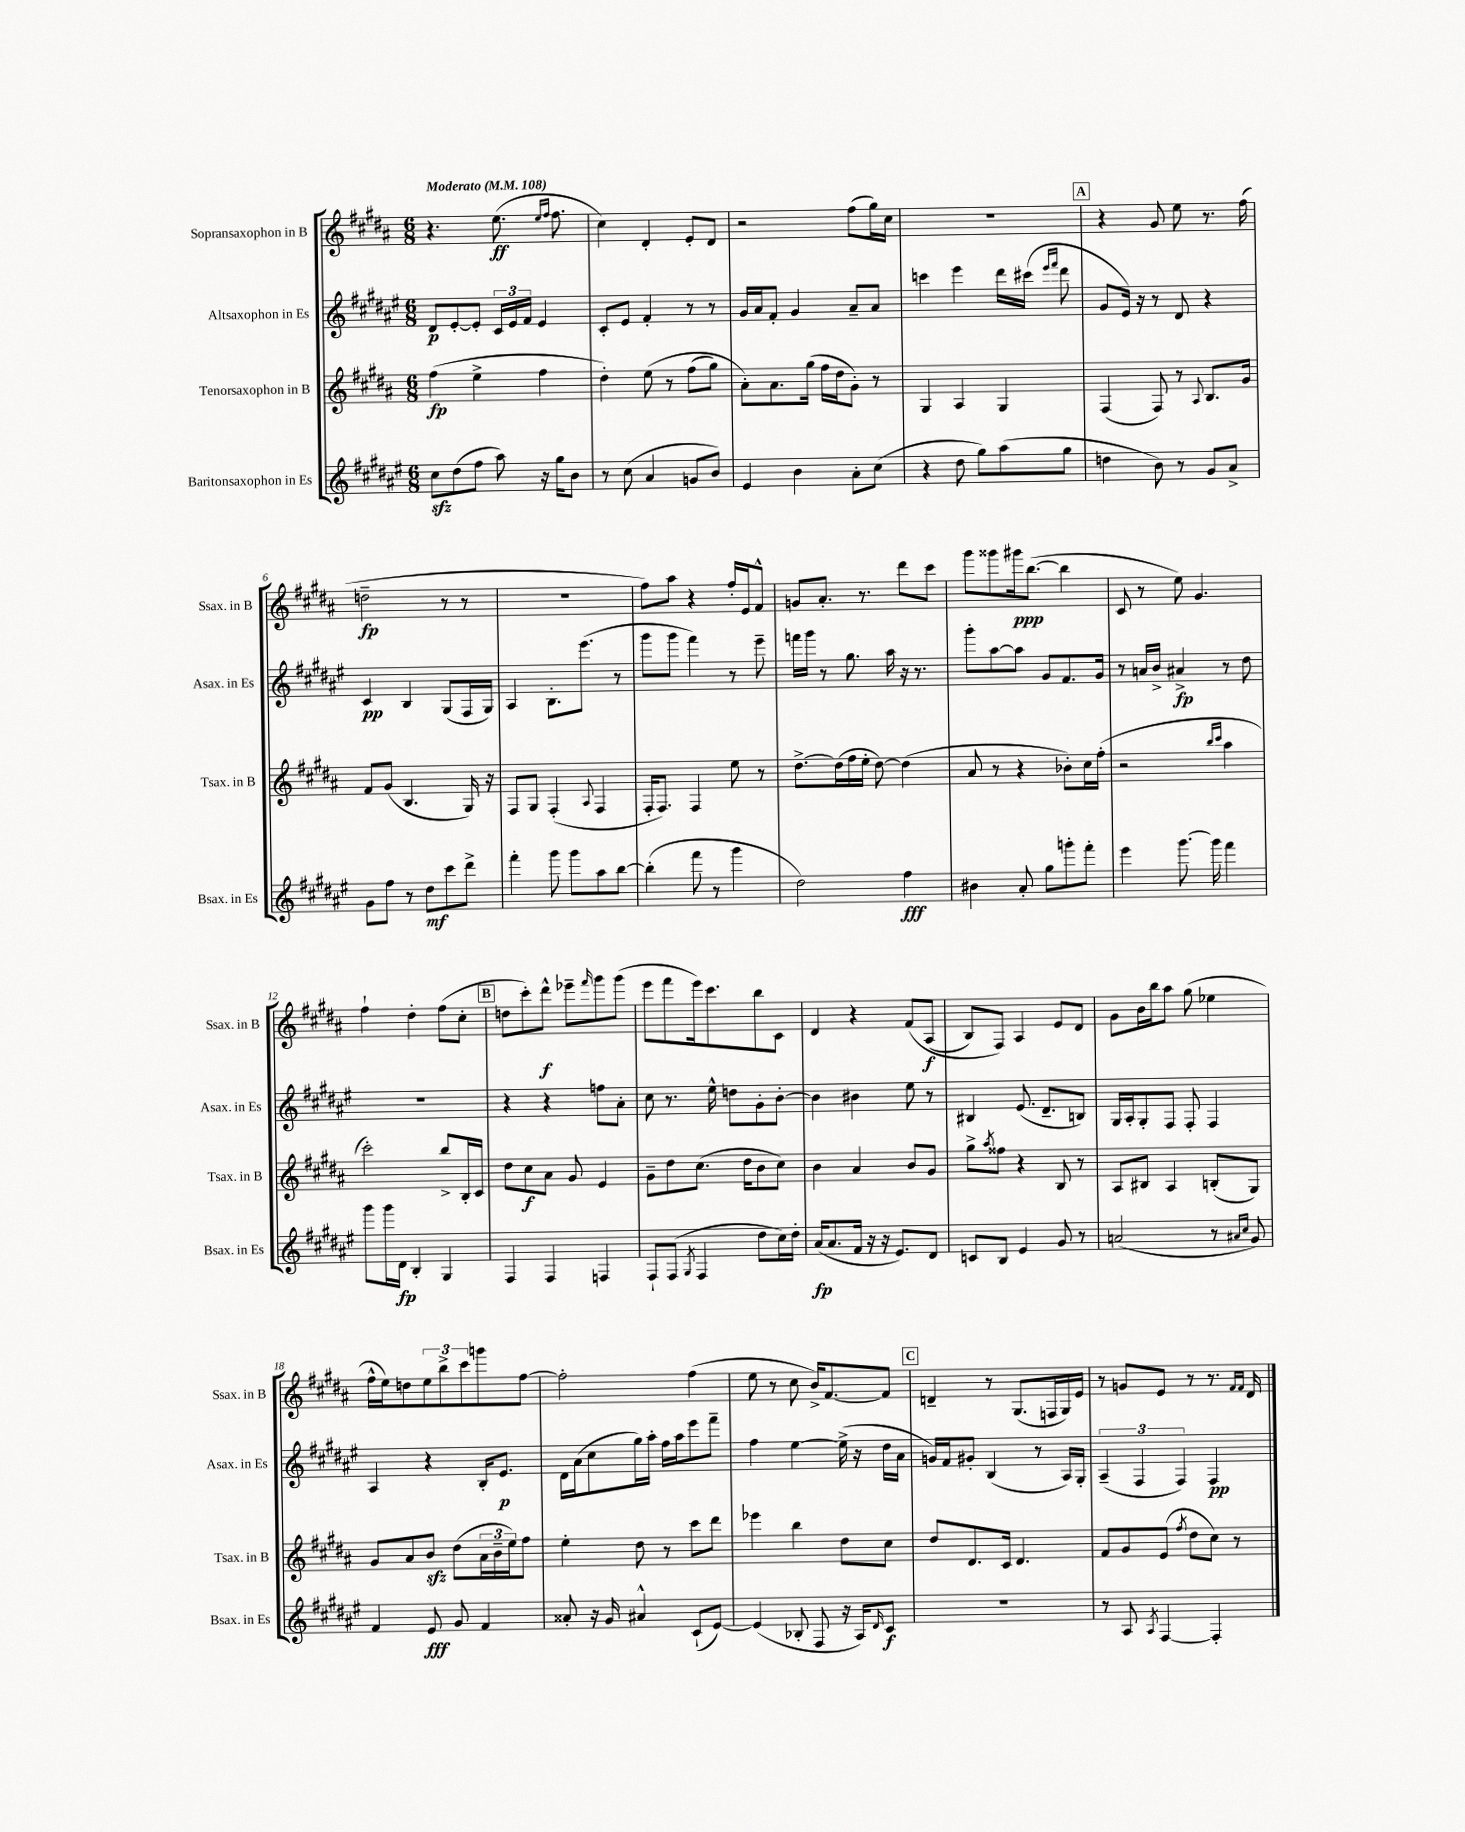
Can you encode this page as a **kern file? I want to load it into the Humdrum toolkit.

**kern	**dynam	**kern	**dynam	**kern	**dynam	**kern	**dynam
*part4	*part4	*part3	*part3	*part2	*part2	*part1	*part1
*staff4	*staff4	*staff3	*staff3	*staff2	*staff2	*staff1	*staff1
*I"Baritonsaxophon in Es	*	*I"Tenorsaxophon in B	*	*I"Altsaxophon in Es	*	*I"Sopransaxophon in B	*
*I'Bsax. in Es	*	*I'Tsax. in B	*	*I'Asax. in Es	*	*I'Ssax. in B	*
*clefG2	*	*clefG2	*	*clefG2	*	*clefG2	*
*k[f#c#g#d#a#e#]	*	*k[f#c#g#d#a#]	*	*k[f#c#g#d#a#e#]	*	*k[f#c#g#d#a#]	*
*M6/8	*	*M6/8	*	*M6/8	*	*M6/8	*
*MM108	*	*MM108	*	*MM108	*	*MM108	*
=1	=1	=1	=1	=1	=1	=1	=1
!	!	!	!	!	!	!LO:TX:a:B:t=Moderato	!
8cc#zz\L	.	(4ff#\	fp	8d#/L	p	4.r	.
(8dd#\	.	.	.	[8e#'/	.	.	.
8ff#\J	.	4ee^\	.	8e#'/J]	.	.	.
8aa#\)	.	.	.	24c#/LL	.	(8.ee\	ff
.	.	.	.	24e#/	.	.	.
.	.	.	.	24f#/JJ	.	.	.
16r	.	4ff#\	.	4e#/	.	.	.
.	.	.	.	.	.	16qqee/LL	.
.	.	.	.	.	.	16qqff#/JJ	.
16gg#\KL	.	.	.	.	.	8.ff#\	.
8b\J	.	.	.	.	.	.	.
=2	=2	=2	=2	=2	=2	=2	=2
8r	.	4dd#'\)	.	8c#'/L	.	4cc#\)	.
(8cc#\	.	.	.	8e#/J	.	.	.
4a#/	.	(8ee\	.	4f#'/	.	4d#'/	.
.	.	8r	.	.	.	.	.
8gn/L	.	(8ff#\L	.	8r	.	8e'/L	.
8b/J)	.	8gg#\J)	.	8r	.	8d#/J	.
=3	=3	=3	=3	=3	=3	=3	=3
4e#/	.	8a#'\L)	.	16g#/LL	.	2r	.
.	.	.	.	16a#/J	.	.	.
.	.	8.a#\	.	8f#'/J	.	.	.
4b\	.	.	.	4g#/	.	.	.
.	.	(16gg#\Jk	.	.	.	.	.
.	.	16ff#\LL	.	.	.	.	.
.	.	16dd#\J	.	.	.	.	.
8a#'\L	.	8g#'\J)	.	8a#~/L	.	(8ff#\L	.
(8cc#\J	.	8r	.	8a#/J	.	16gg#\L)	.
.	.	.	.	.	.	16cc#\JJ	.
=4	=4	=4	=4	=4	=4	=4	=4
4r	.	4G#/	.	4cccn\	.	2.r	.
8dd#\	.	4A#/	.	4eee#\	.	.	.
8gg#\L)	.	.	.	.	.	.	.
(8aa#\	.	4G#/	.	16ddd#\LL	.	.	.
.	.	.	.	(16ccc#X\JJ	.	.	.
.	.	.	.	16qqeee#/LL	.	.	.
.	.	.	.	16qqfff#/JJ	.	.	.
8gg#\J	.	.	.	8ddd#\	.	.	.
!!LO:REH:place=s1:t=A
=5	=5	=5	=5	=5	=5	=5	=5
4ddn\	.	(4F#/	.	8g#/L	.	4r	.
.	.	.	.	16e#/Jk)	.	.	.
.	.	.	.	16r	.	.	.
8b\)	.	8F#/)	.	8r	.	8g#/	.
8r	.	8r	.	8d#/	.	8ee\	.
.	.	8qqA#/	.	.	.	.	.
8g#/L	.	8.B/L	.	4r	.	8.r	.
8a#^/J	.	.	.	.	.	.	.
.	.	16g#/Jk	.	.	.	(16ff#\	.
!!LO:LB:g=z
=6	=6	=6	=6	=6	=6	=6	=6
8g#\L	.	8f#/L	.	4c#/	pp	2ddn~\	fp
8ff#\J	.	(8g#/J	.	.	.	.	.
8r	.	4.B/	.	4B/	.	.	.
8dd#\L	mf	.	.	.	.	.	.
8ccc#\	.	.	.	(8G#/L	.	8r	.
8ddd#^\J	.	16G#/)	.	16F#/L	.	8r	.
.	.	16r	.	16G#/JJ)	.	.	.
=7	=7	=7	=7	=7	=7	=7	=7
4fff#'\	.	8F#/L	.	4A#/	.	2.r	.
.	.	8G#/J	.	.	.	.	.
8ggg#\	.	(4F#'/	.	8.B'\L	.	.	.
8ggg#\L	.	.	.	.	.	.	.
.	.	.	.	(8.eee#\J	.	.	.
.	.	8qqA#/	.	.	.	.	.
8aa#\	.	4F#/	.	.	.	.	.
[8bb\J	.	.	.	8r	.	.	.
=8	=8	=8	=8	=8	=8	=8	=8
(4bb'\]	.	16F#'/KL	.	8ggg#\L	.	8ff#\L)	.
.	.	8.F#/J)	.	.	.	.	.
.	.	.	.	8ggg#\J	.	8aa#\J	.
8fff#\	.	4F#/	.	4fff#\)	.	4r	.
8r	.	.	.	.	.	.	.
4ggg#\	.	8ee\	.	8r	.	16ff#'/LL	.
.	.	.	.	.	.	16e/J	.
.	.	8r	.	8eee#~\	.	8f#^^/J	.
=9	=9	=9	=9	=9	=9	=9	=9
2dd#\)	.	[8.dd#^\L	.	16fffn\LL	.	8gn/L	.
.	.	.	.	16ggg#\JJ	.	.	.
.	.	.	.	8r	.	8.a#'/J	.
.	.	(16dd#\L]	.	.	.	.	.
.	.	16ff#\	.	8.gg#\	.	.	.
.	.	16ee'\JJ	.	.	.	8.r	.
.	.	[8dd#\)	.	.	.	.	.
.	.	.	.	16aa#\	.	.	.
4ff#\	fff	(4dd#\]	.	16r	.	8ddd#\L	.
.	.	.	.	8.r	.	.	.
.	.	.	.	.	.	8ccc#\J	.
=10	=10	=10	=10	=10	=10	=10	=10
4b#X\	.	8a#/	.	8ggg#'\L	.	8ggg#\L	.
.	.	8r	.	[8aa#\	.	8ggg##X\	.
8a#'/	.	4r	.	8aa#\J]	.	16ggg#X\k	ppp
.	.	.	.	.	.	([8.bb\J	.
8gg#\L	.	.	.	8g#/L	.	.	.
8gggn'\	.	8b-X'\L)	.	8.f#/	.	4bb\]	.
8fff#'\J	.	16cc#\L	.	.	.	.	.
.	.	(16ff#'\JJ	.	16g#/Jk	.	.	.
=11	=11	=11	=11	=11	=11	=11	=11
4eee#\	.	2r	.	8r	.	8c#/	.
.	.	.	.	16an/LL	.	8r	.
.	.	.	.	16b^/JJ	.	.	.
[8.ggg#\	.	.	.	4a#X^/	fp	8ee\)	.
.	.	.	.	.	.	4.g#/	.
16ggg#\]	.	.	.	.	.	.	.
.	.	16qqbb/LL	.	.	.	.	.
.	.	16qqccc#/JJ	.	.	.	.	.
4fff#\	.	4aa#\	.	8r	.	.	.
.	.	.	.	8dd#\	.	.	.
!!LO:LB:g=z
=12	=12	=12	=12	=12	=12	=12	=12
8ggg#\L	.	2ccc#'\)	.	2.r	.	4ff#`\	.
16ggg#\L	.	.	.	.	.	.	.
16d#\JJ	fp	.	.	.	.	.	.
4B'/	.	.	.	.	.	4dd#'\	.
4G#/	.	8bb^/L	.	.	.	(8ff#\L	.
.	.	16B'/L	.	.	.	8cc#'\J	.
.	.	16c#/JJ	.	.	.	.	.
!!LO:REH:place=s1:t=B
=13	=13	=13	=13	=13	=13	=13	=13
4F#/	.	8dd#\L	.	4r	.	8ddn\L	.
.	.	8cc#\	f	.	.	8ccc#'\)	.
4F#/	.	8a#\J	.	4r	.	8ddd#^^\J	f
.	.	8g#/	.	.	.	8eee-X~\L	.
.	.	.	.	.	.	16qqfff#/	.
4Fn/	.	4e/	.	8ffn\L	.	8ggg#\	.
.	.	.	.	8a#'\J	.	(8ggg#\J	.
=14	=14	=14	=14	=14	=14	=14	=14
8F#`/L	.	8g#~\L	.	8cc#\	.	8eee\L	.
(8F#/J	.	8dd#\	.	8.r	.	8fff#\	.
8qG#/	.	.	.	.	.	.	.
4F#/	.	(8.cc#\J	.	.	.	16eee\k)	.
.	.	.	.	16ee#^^\	.	8.ccc#\	.
.	.	.	.	8ddn\L	.	.	.
.	.	16dd#\KL	.	.	.	.	.
8dd#\L	.	8b\	.	8g#'\	.	8bb\	.
16cc#\L)	.	8cc#\J)	.	[8b'\J	.	8c#\J	.
16dd#'\JJ	.	.	.	.	.	.	.
=15	=15	=15	=15	=15	=15	=15	=15
(16a#/KL	fp	4b\	.	4b\]	.	4d#/	.
8.a#/	.	.	.	.	.	.	.
16f#/Jk	.	4a#/	.	4b#X\	.	4r	.
16r	.	.	.	.	.	.	.
16r	.	.	.	.	.	.	.
8.e#/L)	.	.	.	.	.	.	.
.	.	8b/L	.	8ee#\	.	(8f#/L	.
8d#/J	.	8g#/J	.	8r	.	(8A#/J	f
=16	=16	=16	=16	=16	=16	=16	=16
8cn/L	.	8gg#^\L	.	4B#X/	.	8B/L)	.
.	.	8qaa#/	.	.	.	.	.
8B/J	.	8ff##X\J	.	.	.	8F#/J)	.
4e#/	.	4r	.	(8.e#/	.	4A#/	.
.	.	.	.	8.d#~/L	.	.	.
8g#/	.	8B/	.	.	.	8e/L	.
8r	.	8r	.	8Bn/J)	.	8d#/J	.
=17	=17	=17	=17	=17	=17	=17	=17
(2an/	.	8A#/L	.	16G#/LL	.	8g#\L	.
.	.	.	.	16A#'/J	.	.	.
.	.	8B#X/J	.	8G#'/	.	16b\L	.
.	.	.	.	.	.	16bb\J	.
.	.	4A#/	.	8F#/J	.	8aa#\J	.
.	.	.	.	8F#'/	.	(8gg#\	.
8r	.	(8Bn'/L	.	4F#/	.	4ee-X\	.
16qqa#X/LL	.	.	.	.	.	.	.
16qqcc#/JJ	.	.	.	.	.	.	.
8g#/)	.	8G#/J)	.	.	.	.	.
!!LO:LB:g=z
=18	=18	=18	=18	=18	=18	=18	=18
4f#/	.	8g#/L	.	4A#/	.	16ff#^^\LL	.
.	.	.	.	.	.	16ee\J)	.
.	.	8a#/	.	.	.	8ddn\	.
8e#/	fff	8bzz/J	.	4r	.	12ee\	.
.	.	.	.	.	.	12bb^\	.
8g#/	.	(8dd#\L	.	.	.	.	.
.	.	.	.	.	.	12ccc#\	.
4f#/	.	24a#\L	.	16B'/KL	.	8gggn\	.
.	.	24b~\	.	.	.	.	.
.	.	.	.	8.e#/J	p	.	.
.	.	24ee\J)	.	.	.	.	.
.	.	8ff#\J	.	.	.	[8ff#\J	.
=19	=19	=19	=19	=19	=19	=19	=19
8a##X'/	.	4ee'\	.	16d#\LL	.	2ff#'\]	.
.	.	.	.	(16a#\J	.	.	.
16r	.	.	.	8cc#\	.	.	.
16g#/	.	.	.	.	.	.	.
4a#X^^/	.	8dd#\	.	16gg#\L)	.	.	.
.	.	.	.	16aa#'\JJ	.	.	.
.	.	8r	.	16ff#\LL	.	.	.
.	.	.	.	16aa#\J	.	.	.
(8c#`/L	.	8ccc#\L	.	8eee#\	.	(4ff#\	.
[8e#/J)	.	8ddd#\J	.	8fff#~\J	.	.	.
=20	=20	=20	=20	=20	=20	=20	=20
(4e#/]	.	4eee-X\	.	4ff#\	.	8ee\	.
.	.	.	.	.	.	8r	.
8B-X'/	.	4bb\	.	[4ee#\	.	8cc#\	.
8F#/	.	.	.	.	.	16b^/KL)	.
.	.	.	.	.	.	[8.f#/	.
16r	.	8dd#\L	.	(16ee#^\]	.	.	.
16A#/KL)	.	.	.	16r	.	.	.
16qqd#/	.	.	.	.	.	.	.
8c#/J	f	8cc#\J	.	16dd#\LL	.	8f#/J]	.
.	.	.	.	16a#\JJ	.	.	.
!!LO:REH:place=s1:t=C
=21	=21	=21	=21	=21	=21	=21	=21
2.r	.	8dd#/L	.	16gn/LL)	.	4dn~/	.
.	.	.	.	16f#/J	.	.	.
.	.	8.d#/	.	8g#X'/J	.	.	.
.	.	.	.	(4B/	.	8r	.
.	.	16c#/Jk	.	.	.	.	.
.	.	4.d#/	.	.	.	(8.G#/L	.
.	.	.	.	8r	.	.	.
.	.	.	.	.	.	16Fn/L	.
.	.	.	.	16A#/LL)	.	16G#/)	.
.	.	.	.	16G#'/JJ	.	16e/JJ	.
=22	=22	=22	=22	=22	=22	=22	=22
8r	.	8f#/L	.	(6A#~/	.	8r	.
8A#/	.	8g#/	.	.	.	8gn/L	.
.	.	.	.	6F#/	.	.	.
8qA#/	.	.	.	.	.	.	.
[4F#/	.	(8e/J	.	.	.	8e/J	.
.	.	.	.	6F#/)	.	.	.
.	.	8qff#/	.	.	.	.	.
.	.	8dd#\L	.	.	.	8r	.
4F#'/]	.	8cc#\J)	.	4F#/	pp	8.r	.
.	.	8r	.	.	.	.	.
.	.	.	.	.	.	16qqf#/LL	.
.	.	.	.	.	.	16qqf#/JJ	.
.	.	.	.	.	.	16d#/	.
==	==	==	==	==	==	==	==
*-	*-	*-	*-	*-	*-	*-	*-
